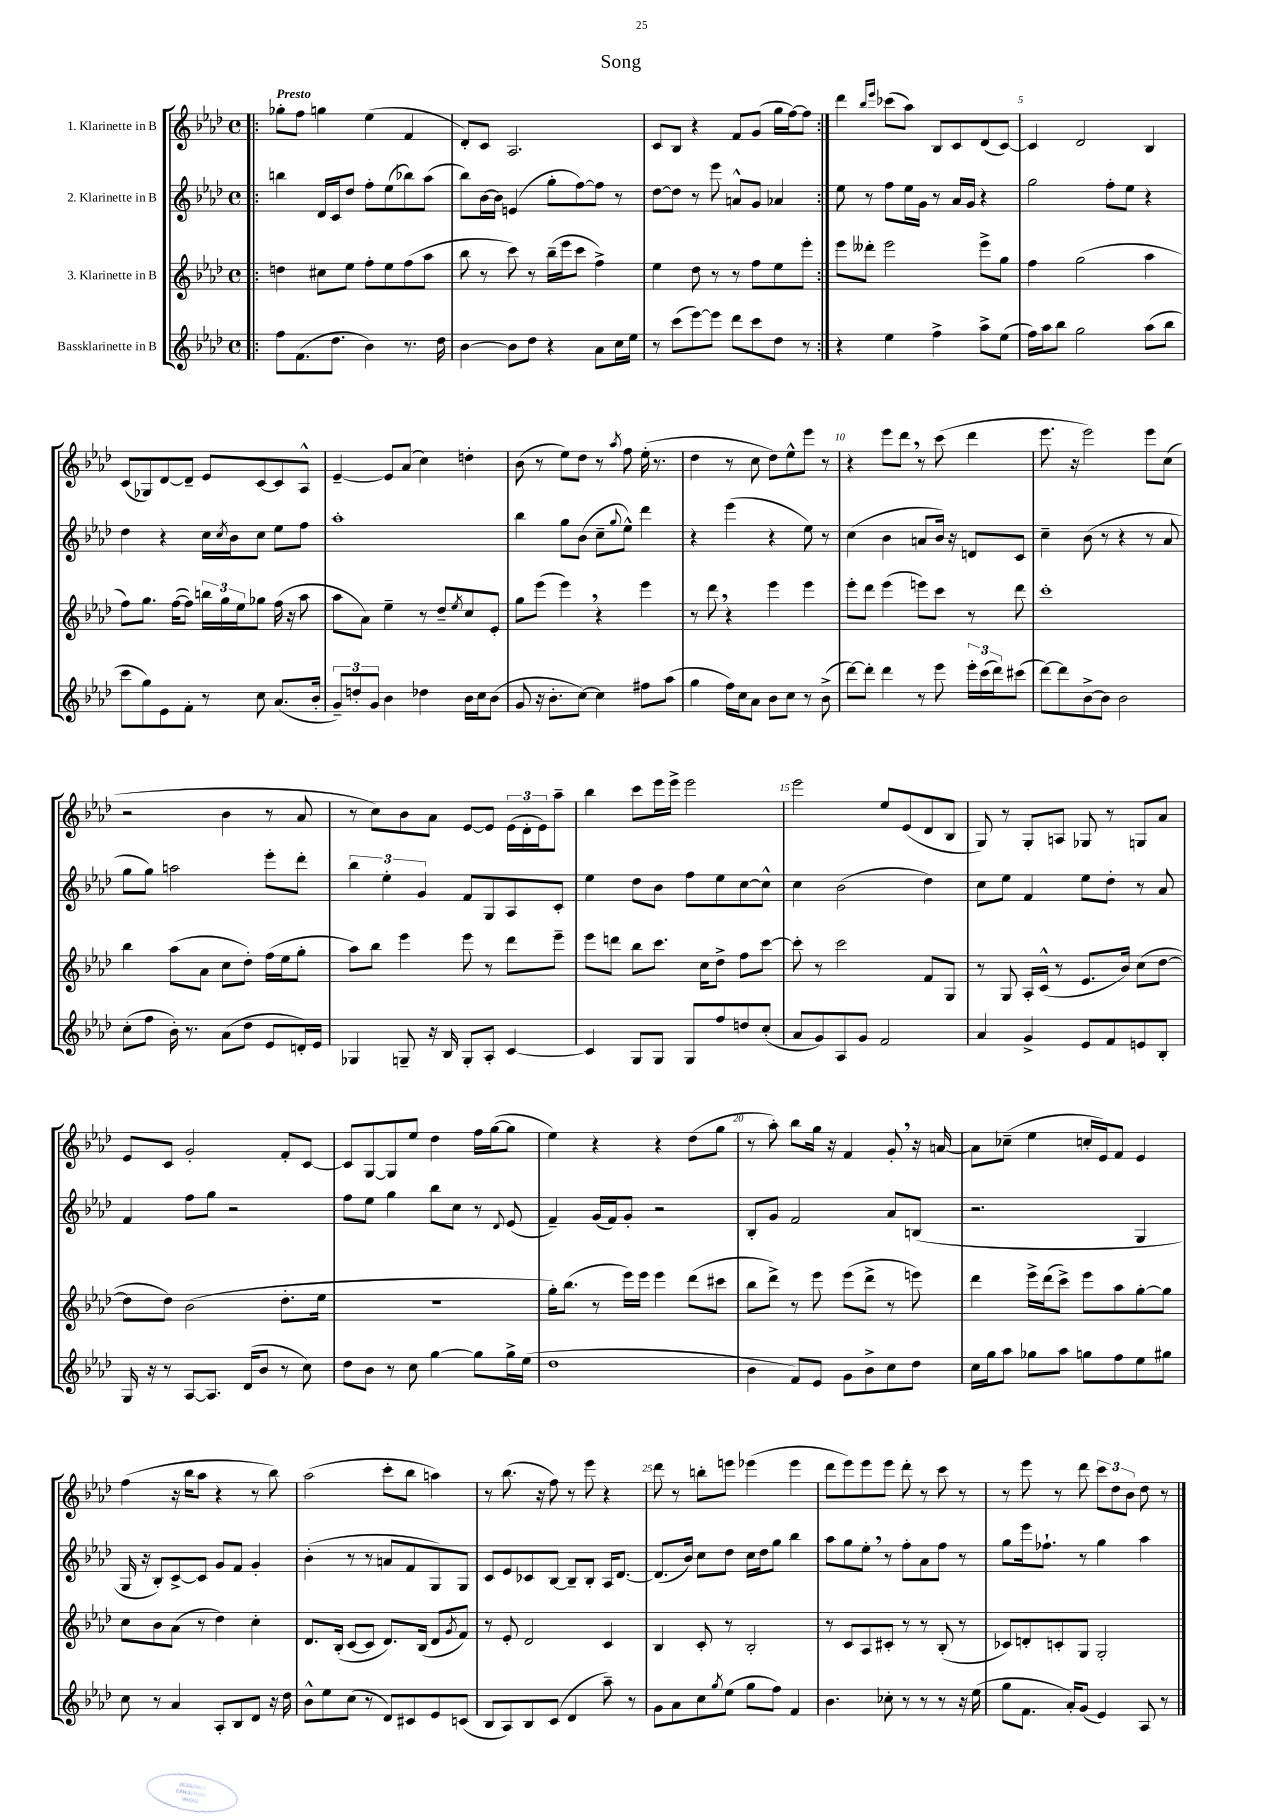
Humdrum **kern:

**kern	**kern	**kern	**kern
*part4	*part3	*part2	*part1
*staff4	*staff3	*staff2	*staff1
*I"Bassklarinette in B	*I"3. Klarinette in B	*I"2. Klarinette in B	*I"1. Klarinette in B
*clefG2	*clefG2	*clefG2	*clefG2
*k[b-e-a-d-]	*k[b-e-a-d-]	*k[b-e-a-d-]	*k[b-e-a-d-]
*M4/4	*M4/4	*M4/4	*M4/4
*met(c)	*met(c)	*met(c)	*met(c)
=1!|:	=1!|:	=1!|:	=1!|:
!	!	!	!LO:TX:a:B:t=Presto
8ff\L	4ddn\	4bbn\	8gg-X'\L
(8.f\	.	.	8ff\J
.	8cc#X\L	16d-/LL	4ggn\
8.dd-\J	.	16c/J	.
.	8ee-\J	8dd-/J	.
4b-\)	8ff'\L	8ff'\L	(4ee-\
.	8ee-\	(8ee-\	.
8.r	(8ff\	8bb-X\)	4f/
.	8aa-\J	(8aa-\J	.
16dd-\	.	.	.
=2	=2	=2	=2
[4b-\	8bb-\	8bb-\L)	8d-'/L)
.	8r	[16b-\L	8c/J
.	.	16b-\JJ]	.
8b-\L]	8ccc\)	(4en/	2.A-/
8dd-\J	8r	.	.
4r	(16bb-~\LL	8gg'\L	.
.	16eee-\J	.	.
.	8ccc\J	[8ff\)	.
8a-\L	4ff^\)	8ff\J]	.
16cc\L	.	8r	.
16ee-\JJ	.	.	.
=3	=3	=3	=3
8r	4ee-\	[8dd-\L	8c/L
(8ccc\L	.	8dd-\J]	8B-/J
[8eee-\)	8dd-\	8r	4r
8eee-\J]	8r	8eee-\	.
8ddd-\L	8r	8an^^/L	8f/L
8ccc\	8ff\L	8g/J	(8g/J
8dd-\J	8ee-\	4a-X/	16gg\LL
.	.	.	[16ff\J)
8r	8eee-'\J	.	8ff\J]
=4:|!	=4:|!	=4:|!	=4:|!
4r	8eee-\L	8ee-\	4ddd-\
.	8ddd--X'\J	8r	.
.	.	.	16qqbb-/LL
.	.	.	16qqeee-/JJ
4ee-\	2eee-\	8ff\L	(8ccc-X\L
.	.	16ee-\L	8aa-\J)
.	.	16g\JJ	.
4ff^\	.	8r	8B-/L
.	.	16a-/LL	8c/
.	.	16g/JJ	.
8aa-^\L	8eee-^\L	4r	(8d-/
(8ee-\J	8gg\J	.	[8c/J)
=5	=5	=5	=5
16ff\LL)	4ff\	2gg\	4c/]
16aa-\J	.	.	.
8bb-\J	.	.	.
2gg\	(2gg\	.	2d-/
.	.	8ff'\L	.
.	.	8ee-\J	.
(8aa-\L	4aa-\	4r	4B-/
8bb-\J	.	.	.
!!LO:LB:g=z
=6	=6	=6	=6
8ccc\L	8ff\L)	4dd-\	(8c/L
8gg\)	8.gg\J	.	8G-X/)
8e-\	.	4r	[8d-/
.	([16ff\KL	.	.
8f'\J	8ff\J])	.	8d-~/J]
8r	24bbn\LL	16cc\LL	8e-/L
.	24gg\	.	.
.	.	8qcc/	.
.	.	16b-\J	.
.	24ee-\J	.	.
8cc\	8gg-X\J	8cc\J	[8c/
(8.a-/L	(16ff\	8ee-\L	8c/]
.	16r	.	.
.	8aa-\	8ff\J	8A-^^/J
16b-'/Jk	.	.	.
=7	=7	=7	=7
12g~/L)	8aa-\L	1aa-'	[4e-~/
12ddn'/	.	.	.
.	8a-\J)	.	.
12g/J	.	.	.
4b-\	4ee-~\	.	8e-/L]
.	.	.	(8a-/J
4dd-X\	8r	.	4cc\)
.	8dd-~/L	.	.
.	8qee-/	.	.
16b-\LL	8cc/	.	4ddn'\
16cc\J	.	.	.
(8b-\J	8e-'/J	.	.
=8	=8	=8	=8
8g/	8gg\L	4bb-\	(8b-\
16r	(8eee-\J	.	8r
8.b-'\L	.	.	.
.	4eee-,\)	8gg\L	8ee-\L)
[8cc\J)	.	(8b-\J	8dd-\J
4cc\]	4r	8cc~\L	8r
.	.	8qqgg/	8qaa-/
.	.	8ee-^^\J)	8ff\
8ff#X\L	4eee-\	4ddd-\	(16ee-'\
.	.	.	8.r
(8aa-\J	.	.	.
=9	=9	=9	=9
4gg\	8r	4r	4dd-\
.	8ddd-,\	.	.
16ff\LL)	4r	(4eee-\	8r
16cc\J	.	.	.
8a-\J	.	.	8cc\
8b-\L	4eee-\	4r	8dd-\L)
8cc\J	.	.	8ee-^^\
8r	4eee-\	8ee-\)	8eee-\J
(8b-^\	.	8r	8r
=10	=10	=10	=10
[8ddd-\L)	8eee-'\L	(4cc\	4r
8ddd-'\J]	8ddd-\J	.	.
4ddd-\	(4eee-\	4b-\	8eee-\L
.	.	.	8ddd-,\J
8r	8eeen\L)	8an/L	8r
8eee-\	8ccc\J	16b-/Jk)	(8ccc\
.	.	16r	.
24eee-'\LL	8r	8dn/L	4ddd-\
(24ccc\	.	.	.
24ddd-\J)	.	.	.
(8ccc#X\J	8ddd-\	8c/J	.
=11	=11	=11	=11
[8ddd-\L)	1ccc'	4cc~\	8.eee-\
8ddd-\]	.	.	.
.	.	.	16r
[8b-^\	.	(8b-\	2eee-\)
8b-\J]	.	8r	.
2b-\	.	4r	.
.	.	8r	8eee-\L
.	.	8a-/	(8cc\J
!!LO:LB:g=z
=12	=12	=12	=12
(8cc'\L	4bb-\	8gg\L	2r
8ff\J	.	8gg\J)	.
16b-'\)	(8aa-\L	2aan\	.
8.r	.	.	.
.	8a-\J	.	.
(8a-\L	8cc\L	.	4b-\
8dd-\J	8dd-'\J)	.	.
8e-/L	(16ff\LL	8eee-'\L	8r
.	16ee-\J	.	.
16dn'/L)	8gg'\J	8ddd-'\J	8a-/
16e-/JJ	.	.	.
=13	=13	=13	=13
4G-X/	8aa-\L)	6bb-\	8r
.	8bb-\J	.	8cc\L)
.	.	6ee-'\	.
8Gn~/	4eee-\	.	8b-\
.	.	6g/	.
16r	.	.	8a-\J
16B-/	.	.	.
8G'/L	8eee-\	8f/L	[8e-/L
8A-'/J	8r	8G/	8e-/J]
[4c/	8ddd-\L	8A-/	(24e-\LL
.	.	.	24d-'\
.	.	.	24e-\J)
.	8eee-~\J	8c'/J	8aa-~\J
=14	=14	=14	=14
4c/]	8eee-\L	4ee-\	4bb-\
.	8dddn\J	.	.
8G/L	8bb-\L	8dd-\L	8ccc\L
8G/J	8.ccc\J	8b-\J	16eee-\L
.	.	.	16eee-^\JJ
8G/L	.	8ff\L	2eee-\
.	16cc\KL	.	.
8ff/	8dd-^\J	8ee-\	.
8ddn/	8ff\L	[8cc\	.
(8cc'/J	[8ccc\J	8cc^^\J]	.
=15	=15	=15	=15
8a-/L	8ccc'\]	4cc\	2eee-\
8g/)	8r	.	.
8A-/	2ccc\	(2b-\	.
8g/J	.	.	.
2f/	.	.	8ee-/L
.	.	.	(8e-/
.	8f/L	4dd-\)	8d-/
.	8G/J	.	8B-/J
=16	=16	=16	=16
4a-/	8r	8cc\L	8G/)
.	8G/	8ee-\J	8r
4g^/	16A-'/LL	4f/	8G'/L
.	(16c^^/JJ	.	.
.	8r	.	8An/J
8e-/L	8.e-/L	8ee-\L	8G-X/
8f/	.	8dd-'\J	8r
.	16b-/Jk)	.	.
8en/	(8cc\L	8r	8Gn/L
8B-'/J	[8dd-\J	8a-/	8a-/J
!!LO:LB:g=z
=17	=17	=17	=17
16G/	8dd-\L]	4f/	8e-/L
16r	.	.	.
8r	8dd-\J)	.	8c/J
[8A-/L	(2b-\	8ff\L	2g'/
8.A-/J]	.	8gg\J	.
.	.	2r	.
(16d-/KL	.	.	.
8b-/J	.	.	.
8r	8.dd-'\L	.	8f'/L
8cc\)	.	.	[8c/J
.	16ee-\Jk	.	.
=18	=18	=18	=18
8dd-\L	1r	8ff\L	8c/L]
8b-\J	.	8ee-\J	[8G/
8r	.	4gg\	8G/]
8cc\	.	.	8ee-/J
[4gg\	.	8bb-\L	4dd-\
.	.	8cc\J	.
8gg\L]	.	8r	16ff\LL
.	.	.	([16gg\J
.	.	8qqd-/	.
16gg^\L	.	(8e-/	8gg\J]
(16ee-\JJ	.	.	.
=19	=19	=19	=19
1dd-	16gg'\KL)	4f~/)	4ee-\)
.	(8.bb-\J	.	.
.	8r	(16g/LL	4r
.	.	16f/J)	.
.	16eee-\LL)	8g'/J	.
.	16eee-\JJ	.	.
.	4eee-\	2r	4r
.	(8ddd-\L	.	(8dd-\L
.	8ccc#X\J	.	8gg\J
=20	=20	=20	=20
4b-\	8bb-\L	8B-'/L	8r
.	8ddd-^\J)	8g/J	8aa-'\)
8f/L)	8r	2f/	8bb-\L
8e-/J	8eee-\	.	16gg\Jk
.	.	.	16r
8g\L	(8eee-\L	.	4f/
8b-^\	8ddd-^\J	.	.
8cc\	8r	8a-/L	8g',/
8dd-\J	8eeen\)	(8Bn/J	16r
.	.	.	[16an/
=21	=21	=21	=21
16cc\LL	4ddd-\	2.r	8a\L]
16gg\J	.	.	.
8aa-\J	.	.	(8cc-X~\J
8gg-X\L	16eee-^\LL	.	4ee-\
.	(16ddd-\J	.	.
8aa-\J	8ccc^\J)	.	.
8ggn\L	8eee-\L	.	16ccn'/LL
.	.	.	16e-/J)
8ff\	8aa-\	.	8f/J
8ee-\	[8gg'\	4G/	4e-/
8gg#X\J	8gg\J]	.	.
!!LO:LB:g=z
=22	=22	=22	=22
8cc\	8cc\L	16G/	(4ff\
.	.	16r	.
8r	8b-\	8B-'/L)	.
4a-/	(8a-\J	[8c^/	16r
.	.	.	16bb-\KL
.	8r	8c/J]	8aa-\J
8A-'/L	4dd-\)	8g/L	4r
8B-/	.	8f/J	.
8d-/J	4cc'\	4g'/	8r
16r	.	.	8bb-\)
16dd-\	.	.	.
=23	=23	=23	=23
8b-^^\L	8.d-/L	(4b-'\	(2aa-\
8ee-\	.	.	.
.	(16B-'/Jk	.	.
(8cc\J	[8c/L	8r	.
8r	8c/J]	8r	.
8d-/L)	8.d-/L)	8an/L	8ccc'\L
8c#X/	.	8f/	8bb-\J
.	(16B-/Jk	.	.
8e-/	8d-/L	8G/)	4aan\)
.	8qg/	.	.
(8cn/J	8f/J)	8G/J	.
=24	=24	=24	=24
8B-/L	8r	8c/L	8r
8A-/)	8e-'/	8e-/	(8.bb-\
8B-/	2d-/	8c-X/	.
.	.	.	16r
(8c/J	.	[8B-/J	8ff\)
4d-/	.	8B-~/L]	8r
.	.	8B-'/J	8eee-\
8aa-~\)	4c/	16A-/KL	4r
.	.	[8.d-/J	.
8r	.	.	.
=25	=25	=25	=25
8g\L	4B-/	(8.d-/L]	8ddd-\
8a-\	.	.	8r
.	.	16b-/Jk)	.
8cc\	8c'/	8cc\L	8bbn'\L
8qgg/	.	.	.
(8ee-\J	8r	8dd-\J	8eeen\J
8gg\L	2B-'/	16cc\LL	(4eee-X\
.	.	16dd-\J	.
8ff\J)	.	8gg\J	.
4f/	.	4bb-\	4eee-\
=26	=26	=26	=26
4.b-\	8r	8aa-\L	8ddd-\L
.	8c/L	8gg\	8eee-\)
.	8A-/	8ee-',\J	8eee-\
8cc-X'\	8c#X'/J	8r	8eee-\J
8r	8r	8ff'\L	8ddd-'\
8r	8r	8a-\	8r
8r	(8B-'/	8ff\J	8ccc\
16r	8r	8r	8r
(16ee-\	.	.	.
=27	=27	=27	=27
8gg\L	8c-X/L)	8gg\L	8r
8.f\J	8dn'/	16eee-\k	8eee-\
.	.	8.ff-X`\J	.
.	8cn'/	.	8r
16a-'/KL)	.	.	.
(8g/J	8G/J	8r	8ddd-\
4e-/)	2G'/	4gg\	12ccc\L
.	.	.	12dd-\
.	.	.	12b-\J
8A-/	.	4aa-\	8dd-\
8r	.	.	8r
==	==	==	==
*-	*-	*-	*-
